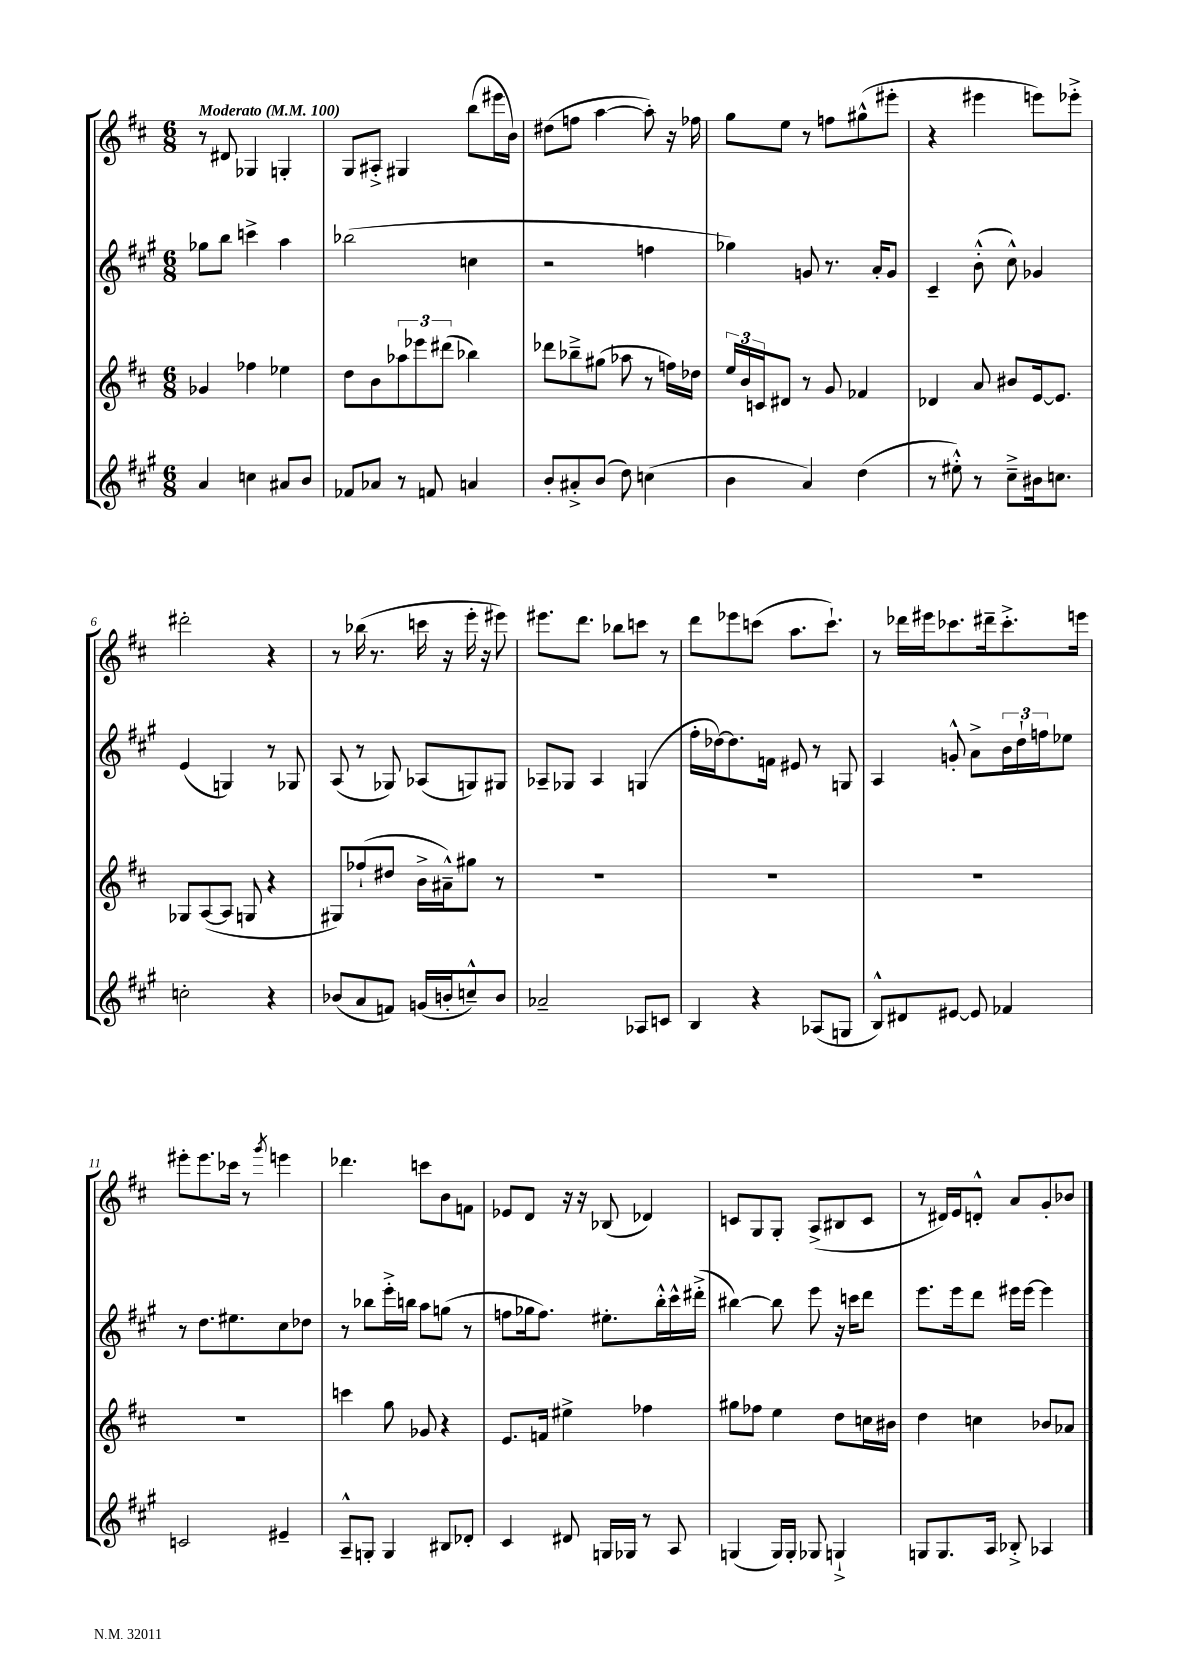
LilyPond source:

<<
\new StaffGroup <<
\new Staff = "s0" {
    \clef treble \key d \major \numericTimeSignature \time 6/8 \tempo "Moderato" 4 = 100
    r8 dis'8 ges4 g4-. |
    g8 ais8-.-> gis4 b''8( eis'''16 b'16) |
    dis''8( f''8 a''4~ a''8-.) r16 fes''16 |
    g''8 e''8 r8 f''8 gis''8-^( eis'''8-. |
    r4 eis'''4 e'''8) ees'''8-.-> |
    dis'''2-. r4 |
    r8 bes''16( r8. c'''16 r16 e'''16-. r16 eis'''8) |
    eis'''8. d'''8. bes''8 c'''8 r8 |
    d'''8 ees'''8 c'''8( a''8. c'''8.-!) |
    r8 des'''16 eis'''16 ces'''8. dis'''16-- ces'''8.-.-> e'''16 |
    eis'''8-. eis'''8. ces'''16 r8 \acciaccatura { g'''8 } e'''4 |
    des'''4. c'''8 b'8 f'8 |
    ees'8 d'8 r16 r16 bes8( des'4) |
    c'8 g8 g8-. a8->( bis8 c'8 |
    r8 dis'16) e'16 d'8-.-^ a'8 g'8-. bes'8 \bar "|." |
}
\new Staff = "s1" {
    \clef treble \key a \major \numericTimeSignature \time 6/8
    ges''8 b''8 c'''4-> a''4 |
    bes''2( c''4 |
    r2 f''4 |
    ges''4) g'8 r8. a'16-. g'8 |
    cis'4-- b'8-.-^( cis''8-^) ges'4 |
    e'4( g4) r8 ges8 |
    a8( r8 ges8) aes8( g8) gis8 |
    aes8-- ges8 aes4 g4( |
    fis''16-. des''16~) des''8. f'16 eis'8 r8 g8 |
    a4 g'8-.-^ a'8-> \tuplet 3/2 { b'16 d''16-! f''16 } ees''8 |
    r8 d''8. eis''8. cis''8 des''8 |
    r8 bes''8 e'''16-.-> b''16 a''8 g''8( r8 |
    f''8 ges''16 f''8.) eis''8.-. b''16-.-^ cis'''16-^ dis'''16-.->( |
    bis''4~) bis''8 e'''8 r16 c'''16 d'''8 |
    e'''8. e'''16 d'''8 eis'''16 eis'''16~ eis'''4 \bar "|." |
}
\new Staff = "s2" {
    \clef treble \key d \major \numericTimeSignature \time 6/8
    ges'4 fes''4 ees''4 |
    d''8 b'8 \tuplet 3/2 { aes''8 ees'''8 dis'''8( } bes''4) |
    des'''8 bes''8---> gis''8( aes''8 r8 f''16) des''16 |
    \tuplet 3/2 { e''16 b'16 c'16 } dis'8 r8 g'8 fes'4 |
    des'4 a'8 bis'8 e'16~ e'8. |
    ges8 a8~( a8 g8 r4 |
    gis8) fes''8-!( dis''8 b'16-> ais'16---^) gis''8 r8 |
    R2. |
    R2. |
    R2. |
    R2. |
    c'''4 g''8 ges'8 r4 |
    e'8. f'16 eis''4-> fes''4 |
    gis''8 fes''8 e''4 d''8 c''16 bis'16 |
    d''4 c''4 bes'8 aes'8 \bar "|." |
}
\new Staff = "s3" {
    \clef treble \key a \major \numericTimeSignature \time 6/8
    a'4 c''4 ais'8 b'8 |
    fes'8 aes'8 r8 f'8 a'4 |
    b'8-. ais'8-.-> b'8( d''8) c''4( |
    b'4 a'4) d''4( |
    r8 eis''8-.-^) r8 cis''8---> bis'16 c''8. |
    c''2-. r4 |
    bes'8( a'8 f'8) g'16( b'16-. c''8---^) b'8 |
    aes'2-- aes8 c'8 |
    b4 r4 aes8( g8 |
    b8-^) dis'8 eis'8~ eis'8 fes'4 |
    c'2 eis'4-- |
    a8---^ g8-. g4 bis8 des'8-. |
    cis'4 dis'8 g16 ges16 r8 a8 |
    g4( g16) g16-. ges8 g4-!-> |
    g8 g8. a16 bes8-.-> aes4 \bar "|." |
}
>>
>>
